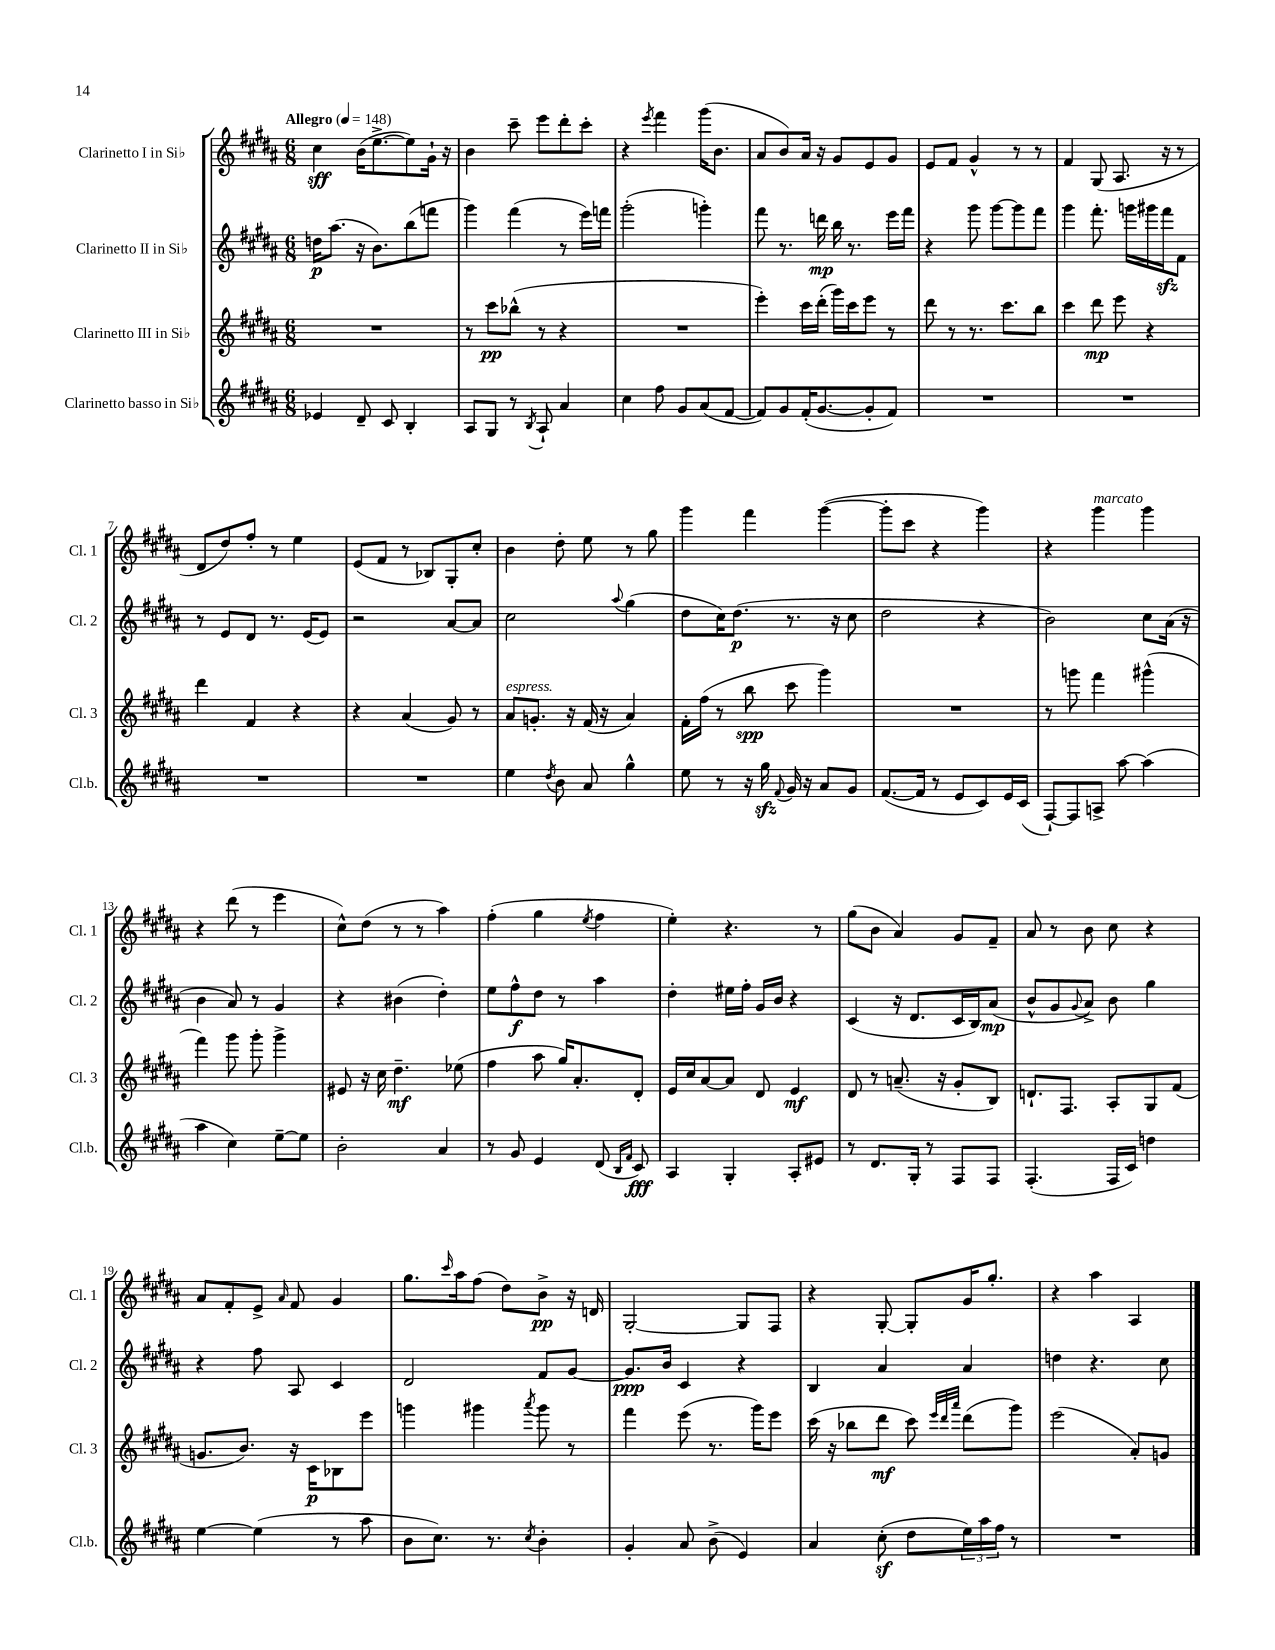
<<
\new StaffGroup <<
\new Staff = "s0" \with { instrumentName = "Clarinetto I in Sib" shortInstrumentName = "Cl. 1" } {
    \clef treble \key b \major \numericTimeSignature \time 6/8 \tempo "Allegro" 4 = 148
    cis''4\sff b'16( e''8.~-> e''8) gis'16-! r16 |
    b'4 cis'''8-- e'''8 dis'''8-. cis'''8-. |
    r4 \acciaccatura { e'''8 } fis'''4 gis'''16( b'8. |
    ais'8 b'8) ais'16 r16 gis'8 e'8 gis'8 |
    e'8 fis'8 gis'4-^ r8 r8 |
    fis'4 gis8( ais8. r16 r8 |
    dis'8 dis''8) fis''8-. r8 e''4 |
    e'8( fis'8 r8 bes8) gis8-. cis''8-. |
    b'4 dis''8-. e''8 r8 gis''8 |
    gis'''4 fis'''4 gis'''4~( |
    gis'''8-. cis'''8 r4 gis'''4) |
    r4 gis'''4^\markup { \italic "marcato" } gis'''4 |
    r4 dis'''8( r8 e'''4 |
    cis''8-^) dis''8( r8 r8 ais''4) |
    fis''4-.( gis''4 \acciaccatura { e''8 } fis''4 |
    e''4-.) r4. r8 |
    gis''8( b'8 ais'4) gis'8 fis'8-- |
    ais'8 r8 b'8 cis''8 r4 |
    ais'8 fis'8-. e'8-> \grace { ais'16 } fis'8 gis'4 |
    gis''8. \grace { cis'''16 } ais''16 fis''8( dis''8) b'8->\pp r16 d'16 |
    gis2~-. gis8 fis8 |
    r4 gis8~-. gis8-. gis'16 gis''8.-. |
    r4 ais''4 ais4 \bar "|." |
}
\new Staff = "s1" \with { instrumentName = "Clarinetto II in Sib" shortInstrumentName = "Cl. 2" } {
    \clef treble \key b \major \numericTimeSignature \time 6/8
    d''16\p ais''8.( r16 b'8.) b''8( f'''8 |
    gis'''4) fis'''4( r8 e'''16) f'''16 |
    gis'''2-.( g'''4-.) |
    fis'''8 r8. d'''16\mp b''16 r8. e'''16 fis'''16 |
    r4 gis'''8 gis'''8~ gis'''8 fis'''8 |
    gis'''4 fis'''8.-. g'''16 gis'''16 fis'''16\sfz fis'8 |
    r8 e'8 dis'8 r8. e'16( e'8) |
    r2 ais'8~ ais'8 |
    cis''2 \appoggiatura { ais''8 } gis''4( |
    dis''8 cis''16) dis''8.\p( r8. r16 cis''8 |
    dis''2 r4 |
    b'2) cis''8 ais'16( r16 |
    b'4 ais'8) r8 gis'4 |
    r4 bis'4( dis''4-.) |
    e''8 fis''8-^\f dis''8 r8 ais''4 |
    dis''4-. eis''16 fis''16-. gis'16 b'16 r4 |
    cis'4( r16 dis'8. cis'16 b16) ais'8\mp( |
    b'8-^ gis'8 \appoggiatura { gis'8 } ais'8->) b'8 gis''4 |
    r4 fis''8 ais8 cis'4 |
    dis'2 fis'8 gis'8~ |
    gis'8.\ppp b'16 cis'4 r4 |
    b4 ais'4 ais'4 |
    d''4 r4. cis''8 \bar "|." |
}
\new Staff = "s2" \with { instrumentName = "Clarinetto III in Sib" shortInstrumentName = "Cl. 3" } {
    \clef treble \key b \major \numericTimeSignature \time 6/8
    R2. |
    r8 cis'''8\pp bes''8-^( r8 r4 |
    R2. |
    e'''4-.) cis'''16 dis'''16-.( gis'''16) cis'''16 e'''8 r8 |
    dis'''8 r8 r8. cis'''8. b''8 |
    cis'''4 dis'''8\mp e'''8 r4 |
    dis'''4 fis'4 r4 |
    r4 ais'4( gis'8) r8 |
    ais'8^\markup { \italic "espress." } g'8.-. r16 fis'16( r16 ais'4) |
    fis'16-. fis''16( r8 b''8\spp cis'''8 gis'''4) |
    R2. |
    r8 g'''8 fis'''4 gis'''4-^( |
    fis'''4) gis'''8 gis'''8-. gis'''4-> |
    eis'8 r16 cis''16 dis''4.--\mf ees''8( |
    fis''4 ais''8 gis''16) ais'8.-. dis'8-. |
    e'16 cis''16 ais'8~ ais'8 dis'8 e'4\mf |
    dis'8 r8 a'8.--( r16 gis'8-. b8) |
    d'8.-! fis8. ais8-. gis8 fis'8( |
    g'8. b'8.) r16 cis'16\p bes8 e'''8 |
    g'''4 gis'''4 \acciaccatura { ais'''8 } gis'''8 r8 |
    fis'''4 e'''8( r8. gis'''16) e'''8 |
    cis'''16( r16 bes''8 dis'''8\mf cis'''8) \grace { e'''32 dis'''32 ais'''32 } dis'''8( gis'''8) |
    e'''2( ais'8-.) g'8 \bar "|." |
}
\new Staff = "s3" \with { instrumentName = "Clarinetto basso in Sib" shortInstrumentName = "Cl.b." } {
    \clef treble \key b \major \numericTimeSignature \time 6/8
    ees'4 dis'8-- cis'8 b4-. |
    ais8 gis8 r8 \acciaccatura { b8 } ais8-! ais'4 |
    cis''4 fis''8 gis'8 ais'8( fis'8~ |
    fis'8) gis'8 fis'16-.( gis'8.~ gis'8-. fis'8) |
    R2. |
    R2. |
    R2. |
    R2. |
    e''4 \acciaccatura { dis''8 } b'8 ais'8 gis''4-^ |
    e''8 r8 r16 gis''16\sfz \appoggiatura { fis'8 } gis'16 r16 ais'8 gis'8 |
    fis'8.~( fis'16 r8 e'8 cis'8) e'16 cis'16( |
    fis8~-!) fis8 a8-> ais''8~ ais''4( |
    ais''4 cis''4) e''8~-- e''8 |
    b'2-. ais'4 |
    r8 gis'8 e'4 dis'8( \grace { b16 fis'16 } cis'8\fff) |
    ais4 gis4-. ais8-. eis'8 |
    r8 dis'8. gis16-. r8 fis8 fis8 |
    fis4.-.( fis16 cis'16) d''4 |
    e''4~ e''4( r8 ais''8 |
    b'8 cis''8.) r8. \acciaccatura { cis''8 } b'4-. |
    gis'4-. ais'8 b'8->( e'4) |
    ais'4 cis''8-.\sf( dis''8 \tuplet 3/2 { e''16) ais''16 fis''16 } r8 |
    R2. \bar "|." |
}
>>
>>
